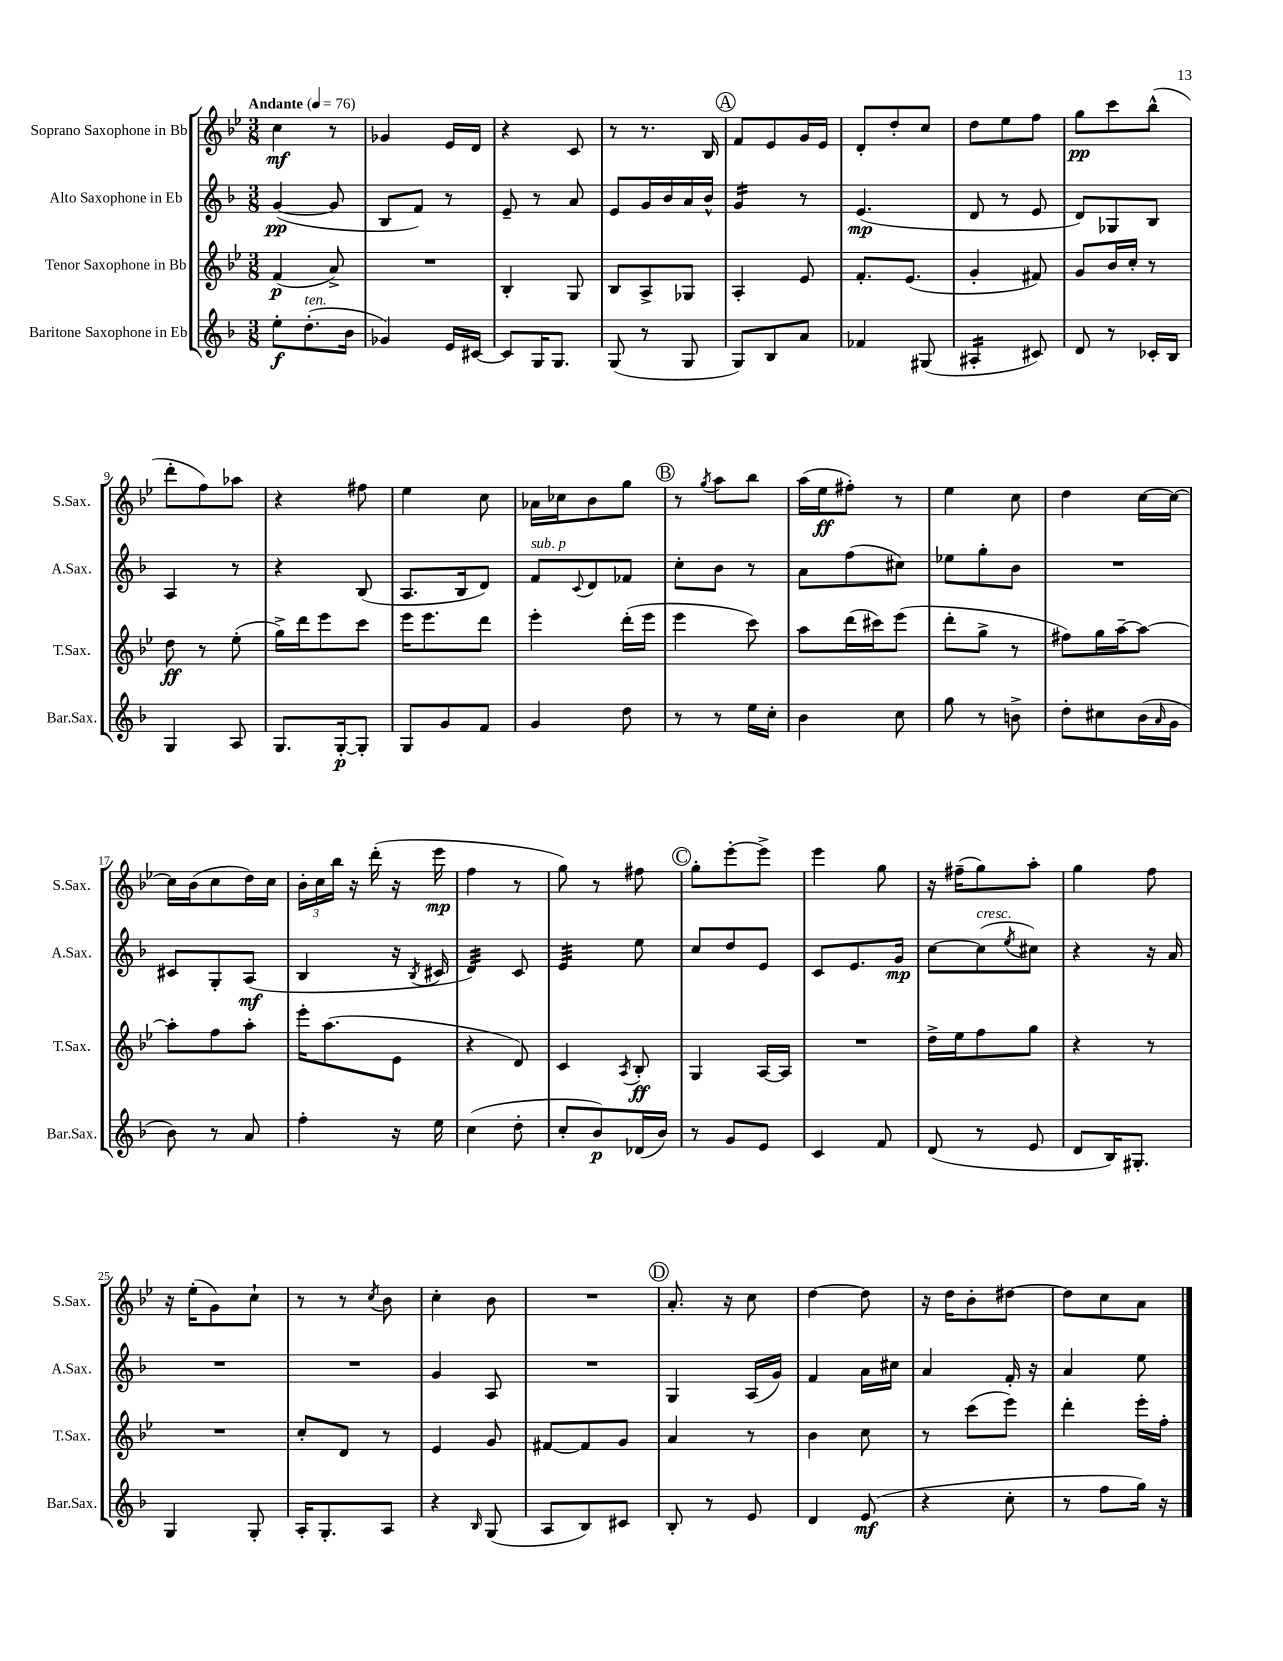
<<
\new StaffGroup <<
\new Staff = "s0" \with { instrumentName = "Soprano Saxophone in Bb" shortInstrumentName = "S.Sax." } {
    \clef treble \key bes \major \numericTimeSignature \time 3/8 \tempo "Andante" 4 = 76
    c''4\mf r8 |
    ges'4 ees'16 d'16 |
    r4 c'8 |
    r8 r8. bes16 |
    \mark \markup { \circle "A" } f'8 ees'8 g'16 ees'16 |
    d'8-. d''8-. c''8 |
    d''8 ees''8 f''8 |
    g''8\pp c'''8 bes''8-^( |
    d'''8-. f''8) aes''8 |
    r4 fis''8 |
    ees''4 c''8 |
    aes'16 ces''16 bes'8 g''8 |
    \mark \markup { \circle "B" } r8 \acciaccatura { g''8 } a''8 bes''8 |
    a''16( ees''16\ff fis''8-.) r8 |
    ees''4 c''8 |
    d''4 c''16~ c''16~ |
    c''16 bes'16( c''8 d''16) c''16 |
    \tuplet 3/2 { bes'16-. c''16 bes''16 } r16 d'''16-.( r16 ees'''16\mp |
    f''4 r8 |
    g''8) r8 fis''8 |
    \mark \markup { \circle "C" } g''8-. ees'''8~-. ees'''8-> |
    ees'''4 g''8 |
    r16 fis''16--( g''8) a''8-. |
    g''4 f''8 |
    r16 ees''16-.( g'8) c''8-! |
    r8 r8 \acciaccatura { c''8 } bes'8 |
    c''4-. bes'8 |
    R4. |
    \mark \markup { \circle "D" } a'8.-. r16 c''8 |
    d''4~ d''8 |
    r16 d''16 bes'8-. dis''8~ |
    dis''8 c''8 a'8 \bar "|." |
}
\new Staff = "s1" \with { instrumentName = "Alto Saxophone in Eb" shortInstrumentName = "A.Sax." } {
    \clef treble \key f \major \numericTimeSignature \time 3/8
    g'4~\pp( g'8 |
    bes8 f'8) r8 |
    e'8-- r8 a'8 |
    e'8 g'16 bes'16 a'16 bes'16-^ |
    \mark \markup { \circle "A" } g'4:16 r8 |
    e'4.\mp( |
    d'8 r8 e'8 |
    d'8) ges8 bes8 |
    a4 r8 |
    r4 bes8( |
    a8. bes16 d'8) |
    f'8^\markup { \italic "sub. p" } \appoggiatura { c'8 } d'8 fes'8 |
    \mark \markup { \circle "B" } c''8-. bes'8 r8 |
    a'8 f''8( cis''8) |
    ees''8 g''8-. bes'8 |
    R4. |
    cis'8 g8-. a8\mf( |
    bes4 r16 \acciaccatura { bes8 } cis'16 |
    d'4:32) c'8 |
    e'4:32 e''8 |
    \mark \markup { \circle "C" } c''8 d''8 e'8 |
    c'8 e'8. g'16\mp |
    c''8~ c''8^\markup { \italic "cresc." }( \acciaccatura { e''8 } cis''8) |
    r4 r16 a'16 |
    R4. |
    R4. |
    g'4 a8 |
    R4. |
    \mark \markup { \circle "D" } g4 a16( g'16) |
    f'4 a'16 cis''16 |
    a'4 f'16-. r16 |
    a'4 e''8 \bar "|." |
}
\new Staff = "s2" \with { instrumentName = "Tenor Saxophone in Bb" shortInstrumentName = "T.Sax." } {
    \clef treble \key bes \major \numericTimeSignature \time 3/8
    f'4\p( a'8->) |
    R4. |
    bes4-. g8 |
    bes8 a8-> ges8 |
    \mark \markup { \circle "A" } a4-. ees'8 |
    f'8.-. ees'8.( |
    g'4-. fis'8) |
    g'8 bes'16 c''16-. r8 |
    d''8\ff r8 ees''8-.( |
    g''16->) d'''16 ees'''8 c'''8 |
    ees'''16 ees'''8. d'''8 |
    ees'''4-. d'''16-.( ees'''16 |
    \mark \markup { \circle "B" } ees'''4 c'''8) |
    a''8 d'''16( cis'''16) ees'''8( |
    d'''8-. g''8-> r8 |
    fis''8) g''16 a''16~-- a''8~ |
    a''8-. f''8 a''8-. |
    ees'''16-. a''8.( ees'8 |
    r4 d'8) |
    c'4 \acciaccatura { a8 } bes8-.\ff |
    \mark \markup { \circle "C" } g4 a16~ a16 |
    R4. |
    d''16-> ees''16 f''8 g''8 |
    r4 r8 |
    R4. |
    c''8-. d'8 r8 |
    ees'4 g'8 |
    fis'8~ fis'8 g'8 |
    \mark \markup { \circle "D" } a'4 r8 |
    bes'4 c''8 |
    r8 c'''8( ees'''8) |
    d'''4-. ees'''16-. f''16-. \bar "|." |
}
\new Staff = "s3" \with { instrumentName = "Baritone Saxophone in Eb" shortInstrumentName = "Bar.Sax." } {
    \clef treble \key f \major \numericTimeSignature \time 3/8
    e''8-.\f d''8.-.^\markup { \italic "ten." }( bes'16 |
    ges'4) e'16 cis'16~ |
    cis'8 g16 g8. |
    g8( r8 g8 |
    \mark \markup { \circle "A" } g8) bes8 a'8 |
    fes'4 gis8( |
    ais4:16-. cis'8) |
    d'8 r8 ces'16-. bes16 |
    g4 a8 |
    g8. g16~-.\p g8-. |
    g8 g'8 f'8 |
    g'4 d''8 |
    \mark \markup { \circle "B" } r8 r8 e''16 c''16-. |
    bes'4 c''8 |
    g''8 r8 b'8-> |
    d''8-. cis''8 bes'16( \grace { a'16 } g'16 |
    bes'8) r8 a'8 |
    f''4-. r16 e''16 |
    c''4( d''8-. |
    c''8-. bes'8\p) des'16( bes'16) |
    \mark \markup { \circle "C" } r8 g'8 e'8 |
    c'4 f'8 |
    d'8( r8 e'8 |
    d'8 bes16) gis8.-. |
    g4 g8-. |
    a16-. g8.-. a8 |
    r4 \grace { bes16 } g8( |
    a8 bes8) cis'8 |
    \mark \markup { \circle "D" } bes8-. r8 e'8 |
    d'4 e'8\mf( |
    r4 c''8-. |
    r8 f''8 g''16) r16 \bar "|." |
}
>>
>>
